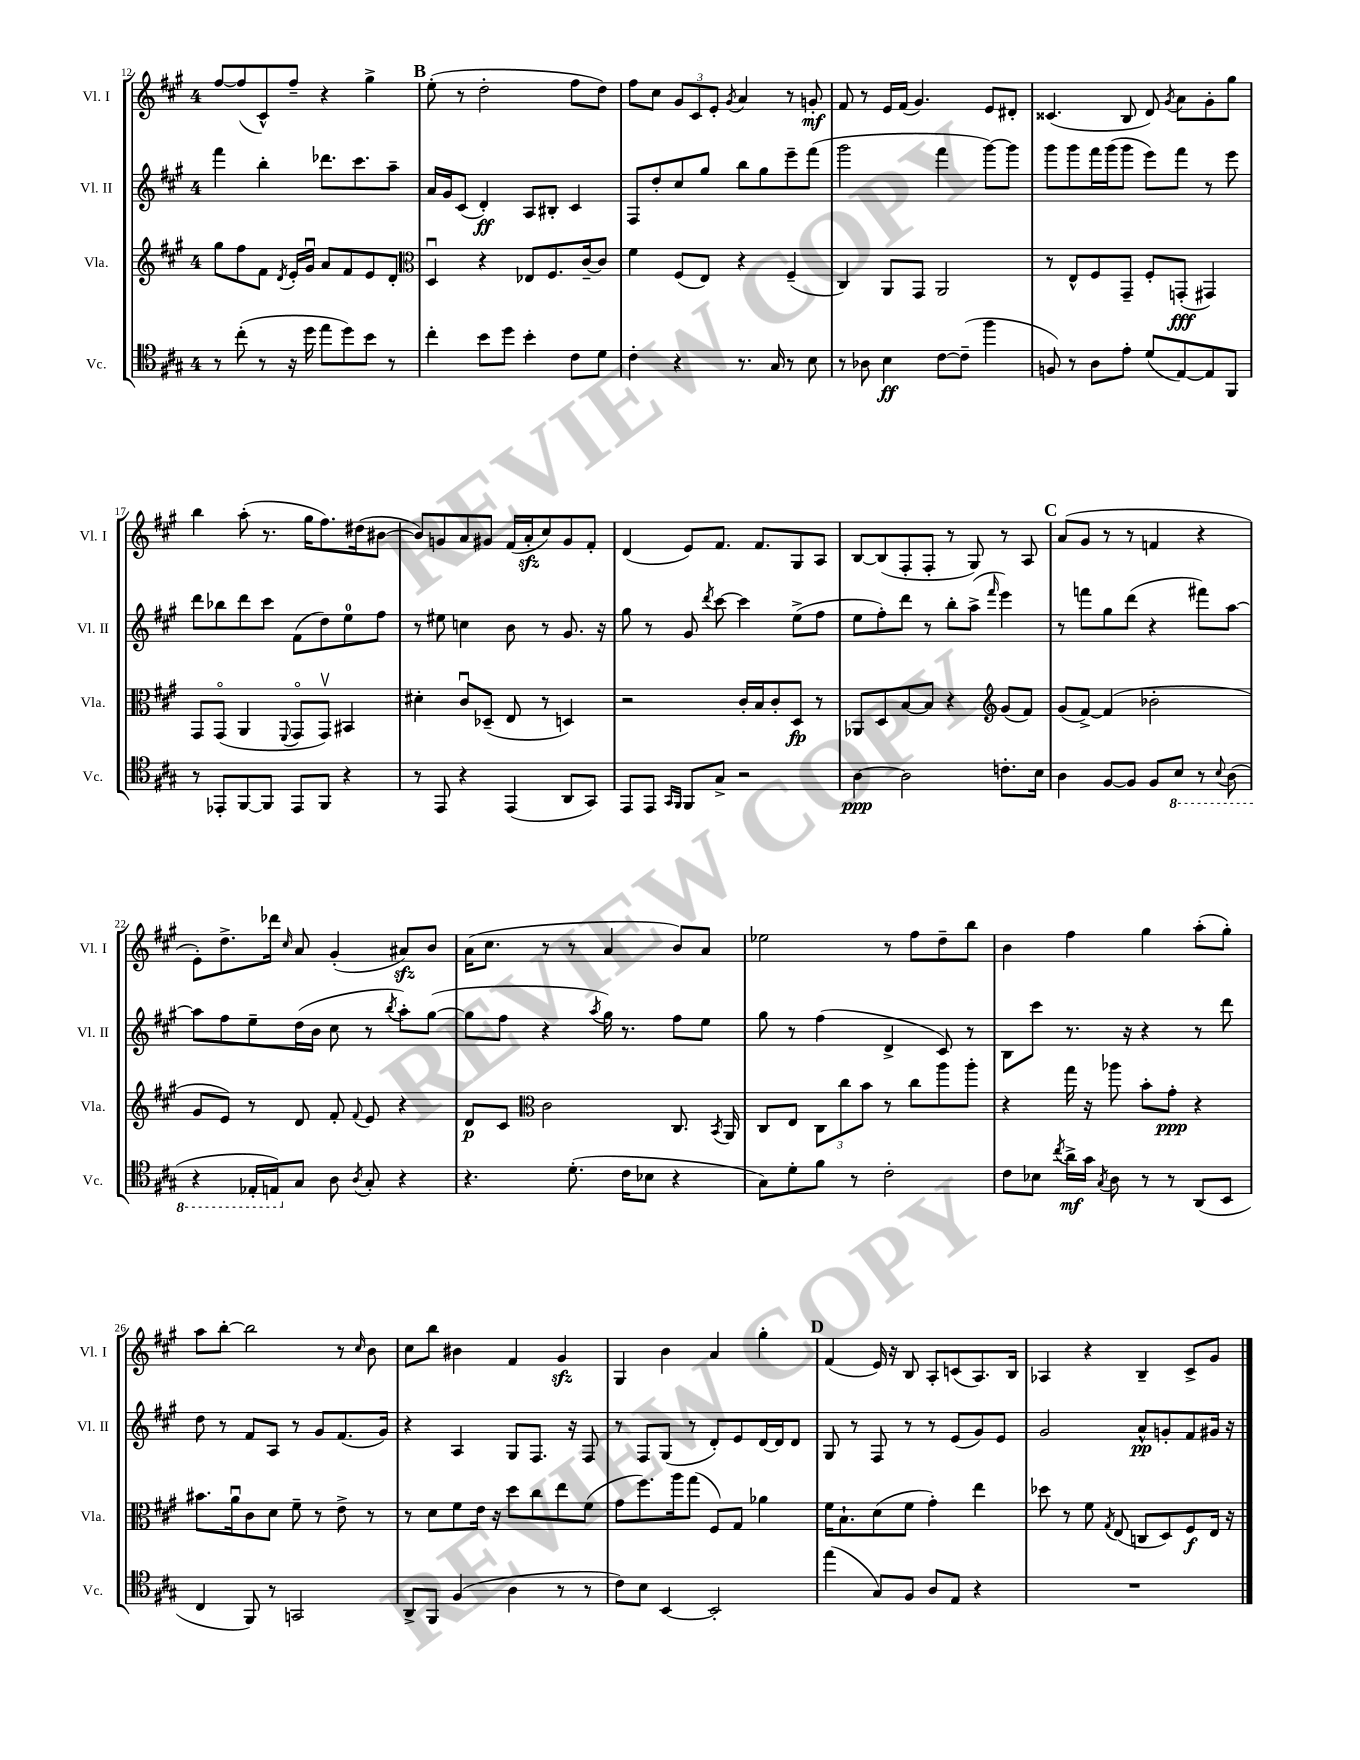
<<
\new StaffGroup <<
\new Staff = "s0" \with { instrumentName = "Vl. I" shortInstrumentName = "Vl. I" } {
    \clef treble \key a \major \once \override Staff.TimeSignature.style = #'single-digit \time 4/4
    \autoBeamOff fis''8[~ fis''8( cis'8-^) fis''8]-- r4 gis''4-> |
    \mark \markup { \bold "B" } e''8-.( r8 d''2-. fis''8[ d''8]) |
    fis''8[ cis''8] \tuplet 3/2 { gis'8[ cis'8 e'8]-. } \acciaccatura { gis'8 } a'4 r8 g'8-.\mf |
    fis'8 r8 e'16[ fis'16]( gis'4.) e'8[ dis'8]-. |
    cisis'4.( b8 d'8) \acciaccatura { gis'8 } a'8[ gis'8-. gis''8] |
    b''4 a''8-.( r8. gis''16[ fis''8.) dis''16( bis'8]~ |
    bis'8[) g'8 a'8 gis'8] fis'16[( a'16-.\sfz cis''8) gis'8 fis'8]-. |
    d'4( e'8[) fis'8.] fis'8.[ gis8 a8] |
    b8[~ b8( fis8-. fis8]-. r8 gis8) r8 a8 |
    \mark \markup { \bold "C" } a'8[( gis'8] r8 r8 f'4 r4 |
    e'8[-.) d''8.-> des'''16] \grace { cis''16 } a'8 gis'4-.( ais'8[\sfz) b'8] |
    a'16[( cis''8.] r8 r8 a'4 b'8[) a'8] |
    ees''2 r8 fis''8[ d''8-- b''8] |
    b'4 fis''4 gis''4 a''8[-.( gis''8]-.) |
    a''8[ b''8]~-. b''2 r8 \grace { cis''16 } b'8 |
    cis''8[ b''8] bis'4 fis'4 gis'4\sfz |
    gis4 b'4 a'4 gis''4-. |
    \mark \markup { \bold "D" } fis'4( e'16) r16 b8 a8[-. c'8( a8.) b16] |
    aes4 r4 b4-- cis'8[-> gis'8] \bar "|." |
}
\new Staff = "s1" \with { instrumentName = "Vl. II" shortInstrumentName = "Vl. II" } {
    \clef treble \key a \major \once \override Staff.TimeSignature.style = #'single-digit \time 4/4
    \autoBeamOff fis'''4 b''4-. des'''8.[ cis'''8. a''8]-- |
    \mark \markup { \bold "B" } a'16[ gis'16 cis'8]( d'4-.\ff) a8[ bis8]-. cis'4 |
    fis8[ d''8-. cis''8 gis''8] b''8[ gis''8 e'''8-- fis'''8]( |
    gis'''2 fis'''4 gis'''8[~) gis'''8] |
    gis'''8[ gis'''8 fis'''16 gis'''16( gis'''8] e'''8[) fis'''8] r8 e'''8 |
    d'''8[ bes''8 d'''8 cis'''8] fis'8[( d''8) e''8-0 fis''8] |
    r8 eis''8 c''4 b'8 r8 gis'8. r16 |
    gis''8 r8 gis'8 \acciaccatura { d'''8 } cis'''8~ cis'''4 e''8[->( fis''8] |
    e''8[ fis''8-.) d'''8] r8 b''8[-. a''8]->( \grace { fis'''16 } e'''4) |
    \mark \markup { \bold "C" } r8 f'''8[ gis''8 d'''8]( r4 fis'''8[) a''8]~ |
    a''8[ fis''8 e''8-- d''16( b'16] cis''8 r8 \acciaccatura { b''8 } a''8[-.) gis''8]~( |
    gis''8[ fis''8] r4 \acciaccatura { a''8 } gis''16) r8. fis''8[ e''8] |
    gis''8 r8 fis''4( d'4-> cis'8) r8 |
    b8[ cis'''8] r8. r16 r4 r8 d'''8 |
    d''8 r8 fis'8[ a8] r8 gis'8[ fis'8.( gis'16]) |
    r4 a4 gis8[ fis8.] r16 fis8 |
    r8 fis8[ gis8]( r8 d'8[-.) e'8 d'16~ d'16 d'8] |
    \mark \markup { \bold "D" } gis8 r8 fis8 r8 r8 e'8[( gis'8) e'8] |
    gis'2 a'8[-^\pp g'8-. fis'8 gis'16] r16 \bar "|." |
}
\new Staff = "s2" \with { instrumentName = "Vla." shortInstrumentName = "Vla." } {
    \clef treble \key a \major \once \override Staff.TimeSignature.style = #'single-digit \time 4/4
    \autoBeamOff gis''8[ fis''8 fis'8] \acciaccatura { d'8 } e'16[-. gis'16]\downbow a'8[ fis'8 e'8 d'8]-. |
    \mark \markup { \bold "B" } \clef alto d4\downbow r4 ees8[ fis8. cis'16~-- cis'8] |
    fis'4 fis8[( e8]) r4 fis4--( |
    cis4) a,8[ gis,8] a,2 |
    r8 e8[-^ fis8 gis,8]-- fis8[-. g,8]-.\fff( gis,4) |
    gis,8[ gis,8]\flageolet( a,4 \appoggiatura { fis,8 } gis,8[\flageolet gis,8]\upbow) bis,4 |
    dis'4-. cis'8[\downbow des8]--( e8 r8 d4) |
    r2 cis'16[-. b16 cis'8-. d8]\fp r8 |
    aes,8[ d8 b8~ b8] r4 \clef treble gis'8[( fis'8]) |
    \mark \markup { \bold "C" } gis'8[( fis'8]~->) fis'4( bes'2-. |
    gis'8[ e'8]) r8 d'8 fis'8-. \appoggiatura { fis'8 } e'8 r4 |
    d'8[\p cis'8] \clef alto cis'2 cis8. \acciaccatura { b,8 } a,16 |
    cis8[ e8] \tuplet 3/2 { cis8[ cis''8 b'8] } r8 cis''8[ a''8 a''8]-. |
    r4 gis''16 r16 aes''8 b'8[-. gis'8]-.\ppp r4 |
    bis'8.[ a'16\downbow cis'8 d'8] fis'8-- r8 e'8-> r8 |
    r8 d'8[ fis'8 e'16] r16 d''8[ cis''8 e''8 fis'8]( |
    gis'8[ fis''8.) a''16 gis''8]( fis8[) gis8] aes'4 |
    \mark \markup { \bold "D" } fis'16[ b8.-! d'8( fis'8] gis'4-.) e''4 |
    des''8 r8 fis'8 \acciaccatura { gis8 } e8( c8[ d8) fis8\f e16] r16 \bar "|." |
}
\new Staff = "s3" \with { instrumentName = "Vc." shortInstrumentName = "Vc." } {
    \clef tenor \key a \major \once \override Staff.TimeSignature.style = #'single-digit \time 4/4
    \autoBeamOff r8 cis''8-.( r8 r16 d''16 e''8[ d''8) b'8] r8 |
    \mark \markup { \bold "B" } cis''4-. b'8[ d''8] b'4-. cis'8[ d'8] |
    cis'4-. r4 r8. gis16 r8 b8 |
    r8 aes8 b4\ff cis'8[~ cis'8]--( fis''4 |
    f8) r8 a8[ e'8]-. d'8[( e8~) e8 fis,8] |
    r8 ees,8[-. fis,8~ fis,8] ees,8[ fis,8] r4 |
    r8 e,8 r4 e,4( a,8[ gis,8]) |
    e,8[ e,8] \grace { gis,16[ fis,16] } fis,8[ gis8]-> r2 |
    a4~\ppp a2 c'8.[-. b16] |
    \mark \markup { \bold "C" } a4 fis8[~ fis8] fis8[ \ottava #-1 b,8] r8 \appoggiatura { b,8 } a,8( |
    r4 ees,16[-. e,16) \ottava #0 gis8] a8 \acciaccatura { a8 } gis8-. r4 |
    r4. d'8.-.( cis'16[ bes8] r4 |
    gis8[) d'8-. fis'8] r8 cis'2-. |
    cis'8[ bes8] \acciaccatura { cis''8 } a'16[->\mf gis'16] \acciaccatura { gis8 } a8 r8 r8 a,8[( b,8] |
    cis4 fis,8) r8 g,2 |
    a,8[-> fis,8] fis4( a4 r8 r8 |
    cis'8[) b8] b,4~ b,2-. |
    \mark \markup { \bold "D" } e''4( gis8[) fis8] a8[ e8] r4 |
    R1 \bar "|." |
}
>>
>>
\layout { \context { \Score currentBarNumber = #12 } }
